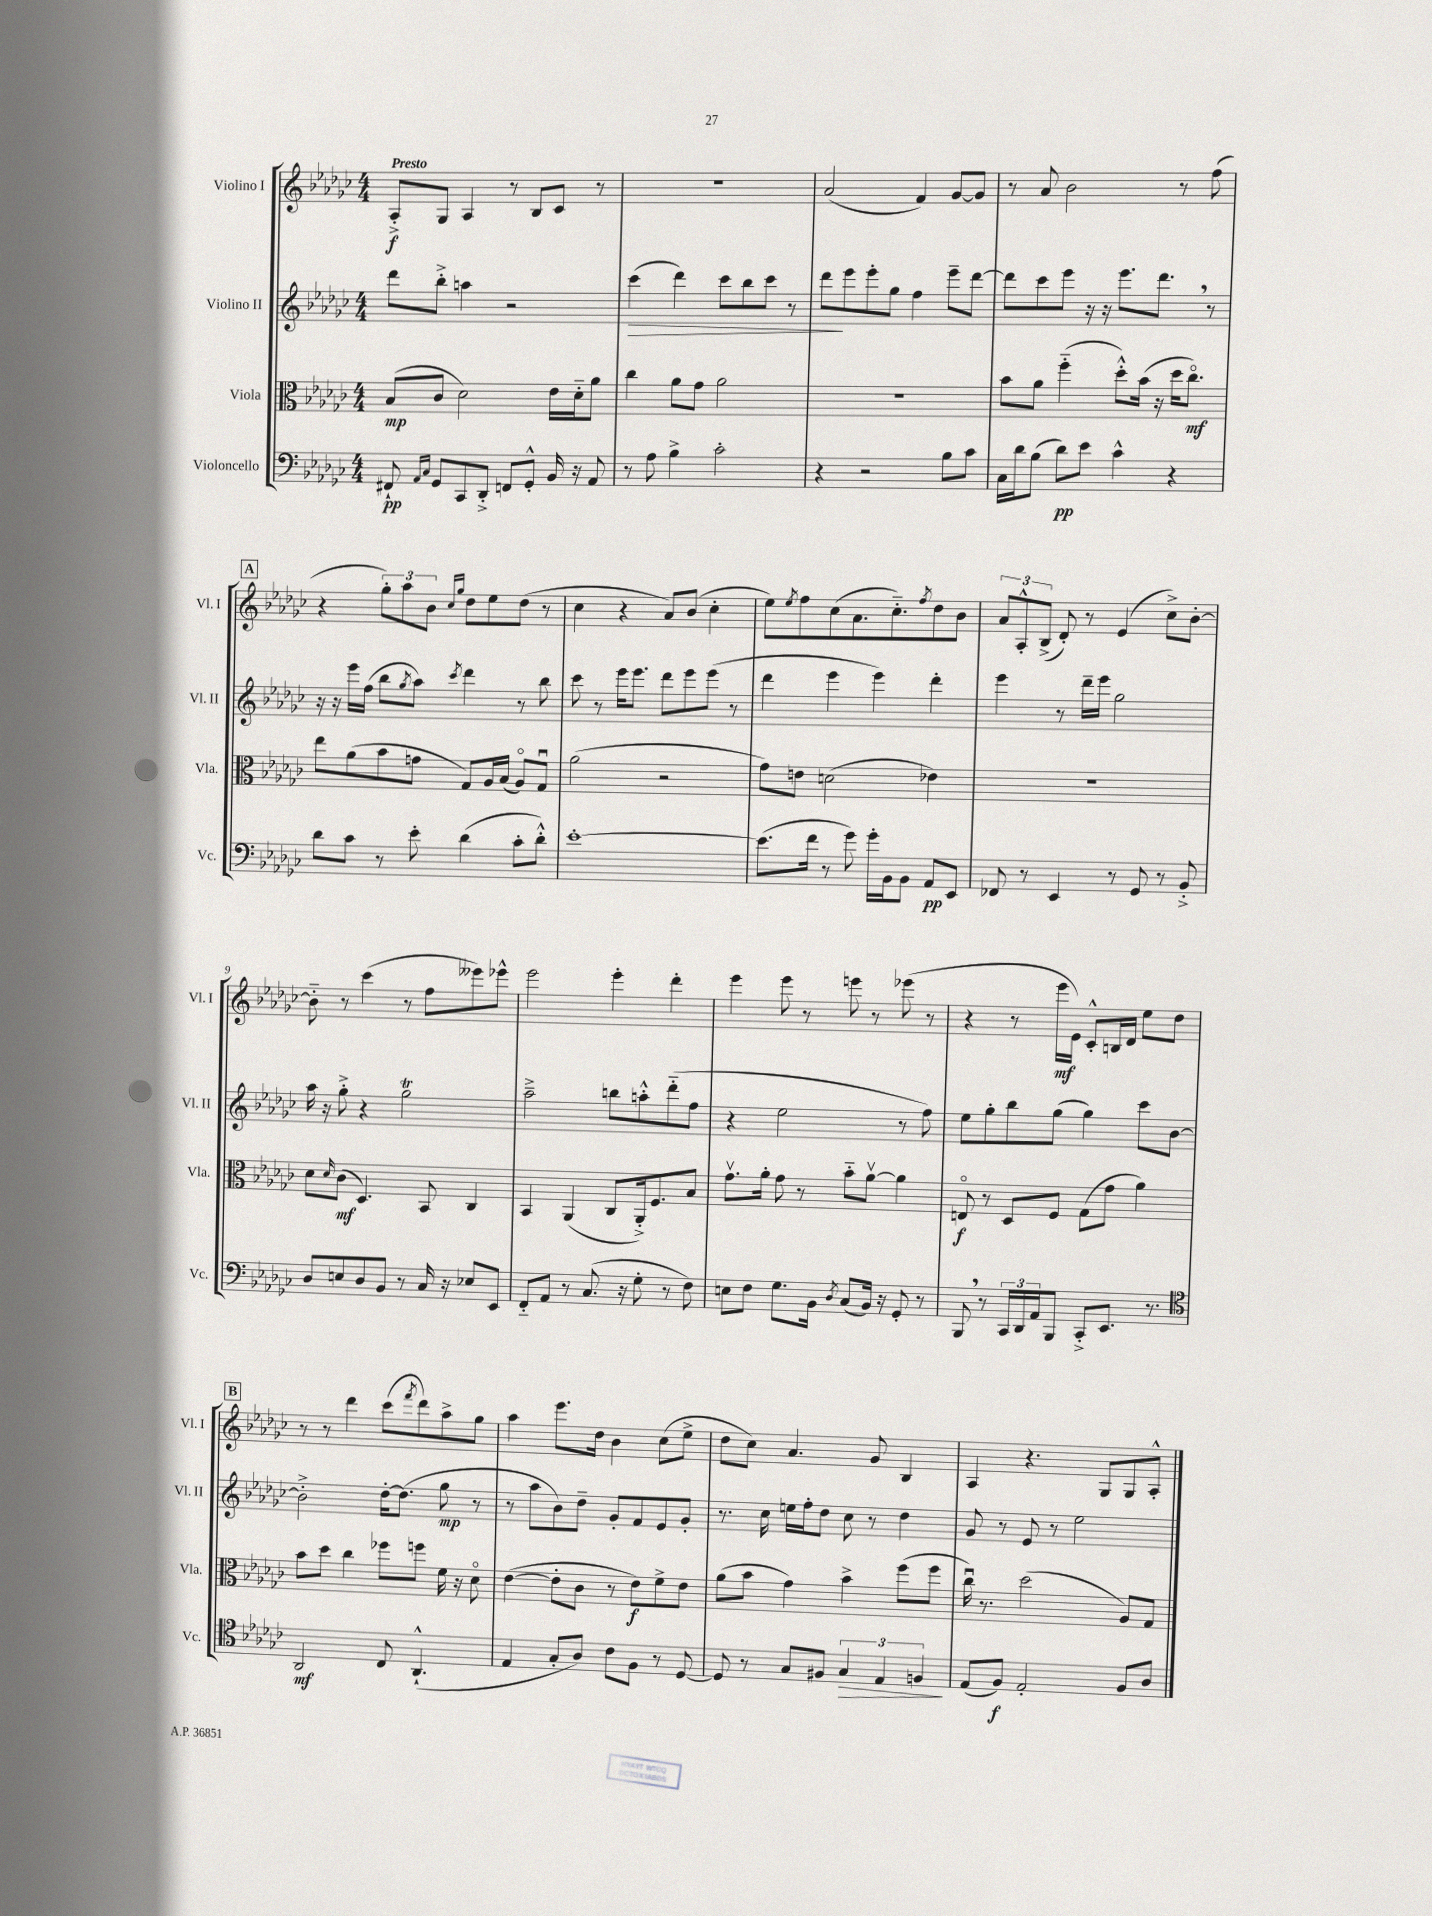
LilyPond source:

<<
\new StaffGroup <<
\new Staff = "s0" \with { instrumentName = "Violino I" shortInstrumentName = "Vl. I" } {
    \clef treble \key ges \major \numericTimeSignature \time 4/4 \tempo "Presto"
    aes8-.->\f ges8 aes4 r8 bes8 ces'8 r8 |
    R1 |
    aes'2( f'4) ges'8~ ges'8 |
    r8 aes'8 bes'2 r8 f''8( |
    \mark \markup { \box "A" } r4 \tuplet 3/2 { ges''8-.) aes''8 bes'8 } \grace { ces''16 ges''16 } des''8 ees''8 des''8( r8 |
    ces''4 r4 aes'8) bes'8( ces''4-. |
    ees''8) \acciaccatura { ees''8 } f''8 ces''8( aes'8. ces''8.-_) \acciaccatura { f''8 } des''8 bes'8 |
    \tuplet 3/2 { aes'8 aes8-.-^ bes8->( } des'8-.) r8 ees'4( ces''8->) bes'8~-. |
    bes'8-_ r8 ces'''4( r8 f''8 eeses'''8) ees'''8-^ |
    ees'''2 ees'''4-. des'''4-. |
    ees'''4 ees'''8 r8 e'''8 r8 ees'''8( r8 |
    r4 r8 ees'''16\mf ees'16) ces'8-.-^ b16 des'16 ees''8 des''8 |
    \mark \markup { \box "B" } r8 r8 des'''4 ces'''8( \acciaccatura { f'''8 } des'''8) aes''8-> ges''8 |
    aes''4 ees'''8. des''16 bes'4 ces''8( ees''8-> |
    des''8 ces''8) aes'4. ges'8 bes4 |
    aes4 r4. ges8 ges8 aes8-.-^ \bar "|." |
}
\new Staff = "s1" \with { instrumentName = "Violino II" shortInstrumentName = "Vl. II" } {
    \clef treble \key ges \major \numericTimeSignature \time 4/4
    des'''8 bes''8-.-> a''4 r2 |
    ces'''4\>( des'''4) ces'''8 bes''8 ces'''8 r8 |
    des'''8\! ees'''8 ees'''8-. ges''8 f''4 ees'''8-- des'''8~ |
    des'''8 ces'''8 ees'''8 r16 r16 ees'''8. des'''8. \breathe r8 |
    \mark \markup { \box "A" } r16 r16 ees'''16 f''16( bes''8 \acciaccatura { ges''8 } aes''8) \acciaccatura { ces'''8 } des'''4 r8 bes''8 |
    ces'''8 r8 ees'''16 ees'''8. des'''8 ees'''8 ees'''8( r8 |
    des'''4 ees'''4 ees'''4) des'''4-. |
    ees'''4 r8 des'''16-- ees'''16 ges''2 |
    aes''16 r16 ges''8-.-> r4 ges''2\trill |
    aes''2---> b''8 a''8-.-^ des'''8-_( f''8 |
    r4 ees''2 r8 f''8) |
    ees''8 ges''8-. bes''8 ges''8( ges''4) ces'''8 bes'8~ |
    \mark \markup { \box "B" } bes'2-.-> des''16~-. des''8.( ges''8\mp r8 |
    r8 aes''8 bes'8) des''8-- ges'8-. f'8 ees'8 ges'8-. |
    r8. ces''16 e''16 f''16-. des''8 ces''8 r8 des''4 |
    ges'8 r8 ees'8 r8 ees''2 \bar "|." |
}
\new Staff = "s2" \with { instrumentName = "Viola" shortInstrumentName = "Vla." } {
    \clef alto \key ges \major \numericTimeSignature \time 4/4
    bes8\mp( ces'8 des'2) ees'16 des'16-_ aes'8 |
    ces''4 aes'8 ges'8 aes'2 |
    R1 |
    bes'8 aes'8 f''4-_( des''8-.-^) bes'16( r16 des''16 ces''8.\flageolet\mf) |
    \mark \markup { \box "A" } ees''8 aes'8( bes'8 g'8 ges8) aes16 bes16( aes8\flageolet) ges8\downbow |
    aes'2( r2 |
    ges'8) e'8 d'2( ees'4) |
    R1 |
    des'8 \grace { des'16 } ces'8\mf( des4.) bes,8 ces4 |
    bes,4 aes,4( ces8 aes,16-.->) f8. bes8 |
    ges'8.\upbow aes'16-. ges'8 r8 bes'8-_ aes'8~\upbow aes'4 |
    e8\flageolet\f r8 des8 f8 ges8( ges'8 aes'4) |
    \mark \markup { \box "B" } bes'8 des''8 ces''4 fes''8 f''8 f'16 r16 des'8\flageolet |
    ees'4~( ees'8-. ces'8 r8 ees'8\f) f'8-> ees'8 |
    aes'8( bes'8 ges'4) bes'4-> f''8( f''8 |
    ces''16\downbow) r8. des''2( aes8) ges8 \bar "|." |
}
\new Staff = "s3" \with { instrumentName = "Violoncello" shortInstrumentName = "Vc." } {
    \clef bass \key ges \major \numericTimeSignature \time 4/4
    fis,8-!\pp \grace { aes,16 ces16 } ges,8 ces,8 des,8-.-> f,8 ges,8-.-^ bes,16 r16 aes,8 |
    r8 aes8 bes4-> ces'2-. |
    r4 r2 bes8 ces'8 |
    ces16 des'16 bes8( des'8\pp) ees'8 ces'4-^ r4 |
    \mark \markup { \box "A" } des'8 ces'8 r8 ees'8-. des'4( ces'8-. des'8-.-^) |
    ees'1~-. |
    ees'8.( f'16 r8 ges'8) ges'16-. bes,16 bes,8 aes,8\pp ees,8 |
    fes,8 r8 ees,4 r8 ges,8 r8 bes,8-.-> |
    des8 e8 des8 bes,8 r8 ces16 r16 ees8 ees,8 |
    f,8-_ aes,8 r8 ces8.( r16 ges8-. r8 f8) |
    e8 f8 ges8. bes,16 \acciaccatura { des8 } ces8( bes,16) r16 ges,8-. r8 |
    bes,,8 \breathe r8 \tuplet 3/2 { ces,16 des,16 aes,16 } bes,,8 ces,8-.-> ees,8. r8. |
    \mark \markup { \box "B" } \clef tenor aes,2\mf ces8 aes,4.-!-^( |
    ees4 ges8-. aes8) ces'8 f8 r8 des8~ |
    des8 r8 ges8 fis8 \tuplet 3/2 { ges4\> ees4 f4\! } |
    ees8( f8\f) ees2-. f8 aes8 \bar "|." |
}
>>
>>
